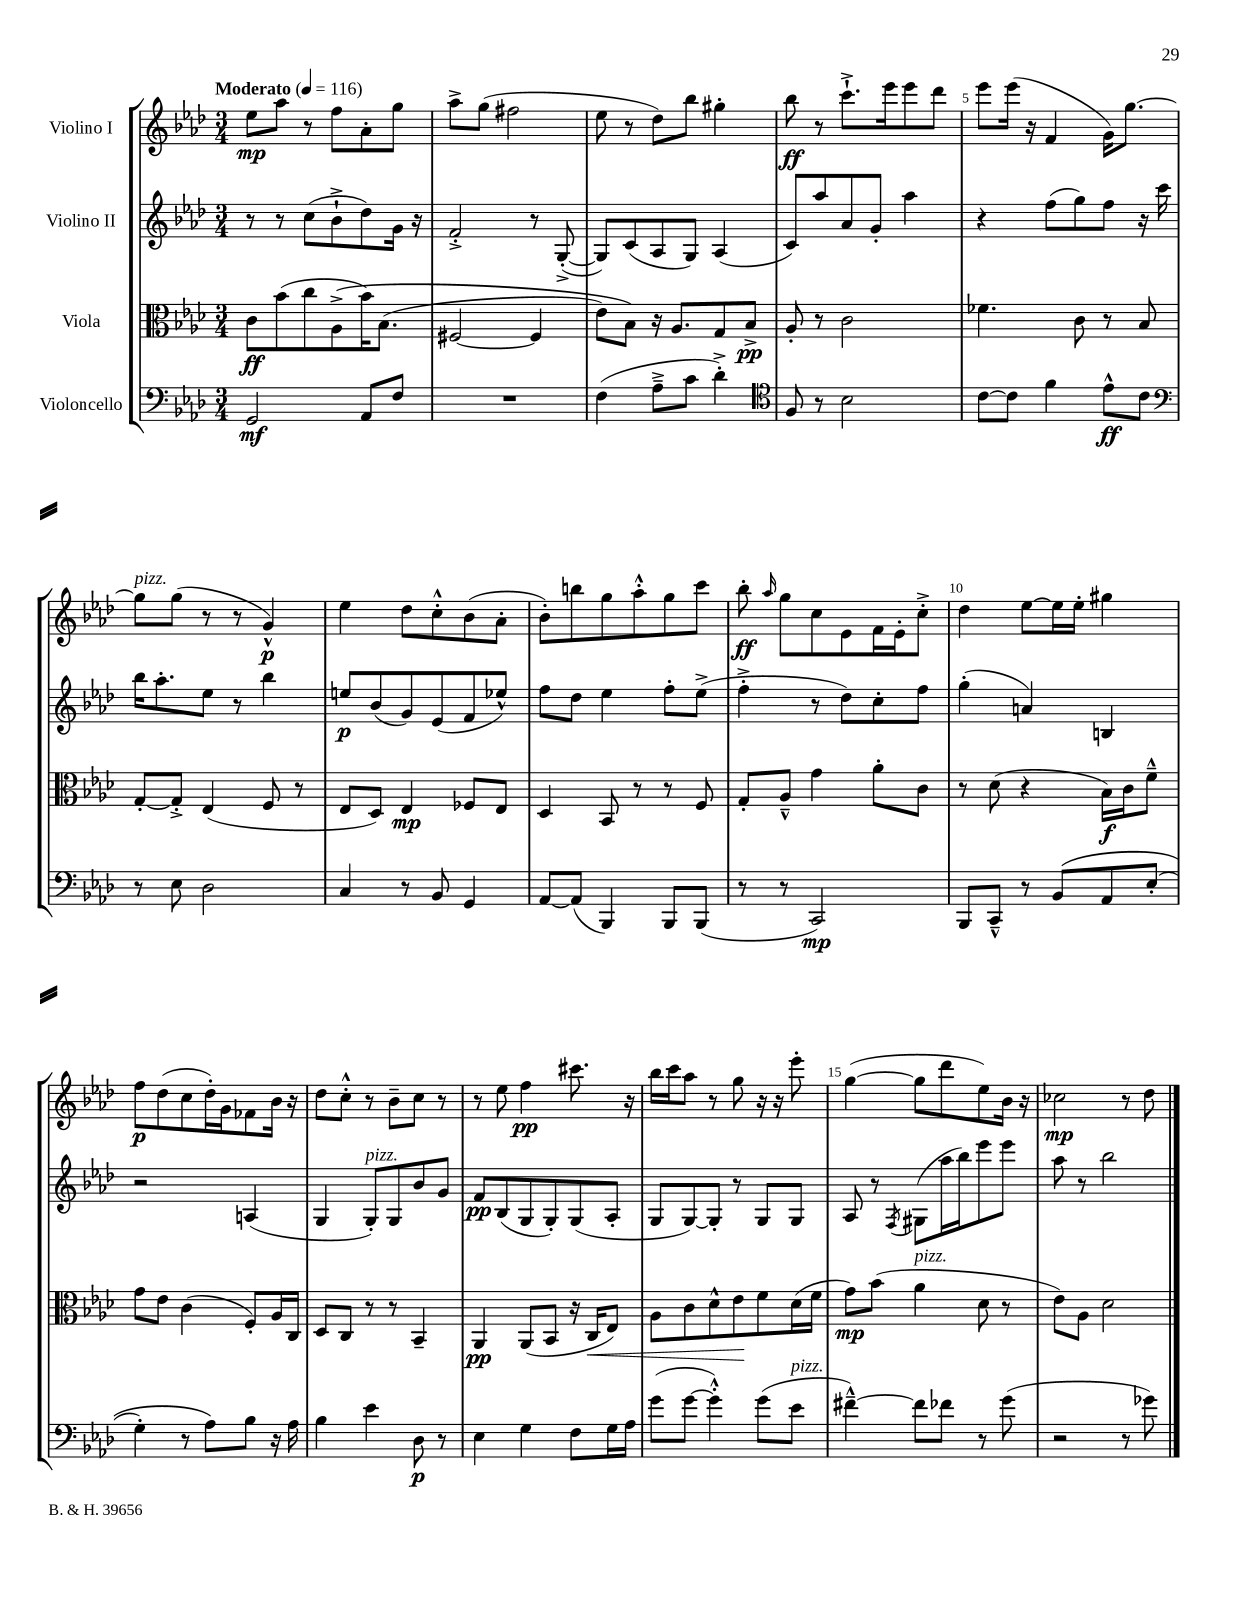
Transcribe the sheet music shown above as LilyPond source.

<<
\new StaffGroup <<
\new Staff = "s0" \with { instrumentName = "Violino I" } {
    \clef treble \key aes \major \numericTimeSignature \time 3/4 \tempo "Moderato" 4 = 116
    \autoBeamOff ees''8[\mp aes''8] r8 f''8[ aes'8-. g''8] |
    aes''8[-> g''8]( fis''2 |
    ees''8 r8 des''8[) bes''8] gis''4-. |
    bes''8\ff r8 c'''8.[-!-> ees'''16 ees'''8 des'''8] |
    ees'''8[ ees'''16]( r16 f'4 g'16[) g''8.]~ |
    g''8[^\markup { \italic "pizz." } g''8]( r8 r8 g'4-^\p) |
    ees''4 des''8[ c''8-.-^ bes'8( aes'8]-. |
    bes'8[-.) b''8 g''8 aes''8-.-^ g''8 c'''8] |
    bes''8-.\ff \grace { aes''16 } g''8[ c''8 ees'8 f'16 ees'16-. c''8]-.-> |
    des''4 ees''8[~ ees''16 ees''16]-. gis''4 |
    f''8[\p des''8( c''8 des''16-.) g'16 fes'8 bes'16] r16 |
    des''8[ c''8]-.-^ r8 bes'8[-- c''8] r8 |
    r8 ees''8 f''4\pp cis'''8. r16 |
    bes''16[ c'''16 aes''8] r8 g''8 r16 r16 ees'''8-. |
    g''4~( g''8[ des'''8 ees''8) bes'16] r16 |
    ces''2\mp r8 des''8 \bar "|." |
}
\new Staff = "s1" \with { instrumentName = "Violino II" } {
    \clef treble \key aes \major \numericTimeSignature \time 3/4
    \autoBeamOff r8 r8 c''8[( bes'8-!-> des''8) g'16] r16 |
    f'2-.-> r8 g8~-.->( |
    g8[) c'8( aes8 g8]) aes4( |
    c'8[) aes''8 aes'8 g'8]-. aes''4 |
    r4 f''8[( g''8) f''8] r16 c'''16 |
    bes''16[ aes''8.-. ees''8] r8 bes''4 |
    e''8[\p bes'8( g'8) ees'8( f'8 ees''8]-^) |
    f''8[ des''8] ees''4 f''8[-. ees''8]->( |
    f''4-.-> r8 des''8[) c''8-. f''8] |
    g''4-.( a'4) b4 |
    r2 a4( |
    g4 g8[-.^\markup { \italic "pizz." }) g8 bes'8 g'8] |
    f'8[\pp bes8( g8 g8-.) g8( aes8]-. |
    g8[ g8~) g8]-. r8 g8[ g8] |
    aes8 r8 \acciaccatura { f8 } gis8[( aes''16 bes''16) ees'''8 ees'''8] |
    aes''8 r8 bes''2 \bar "|." |
}
\new Staff = "s2" \with { instrumentName = "Viola" } {
    \clef alto \key aes \major \numericTimeSignature \time 3/4
    \autoBeamOff c'8[\ff bes'8( c''8 aes8->\( bes'16) bes8.]( |
    fis2~ fis4 |
    ees'8[) bes8]\) r16 aes8.[ g8 bes8]->\pp |
    aes8-. r8 c'2 |
    fes'4. c'8 r8 bes8 |
    g8[~-. g8]-.-> ees4( f8 r8 |
    ees8[ des8]) ees4\mp fes8[ ees8] |
    des4 bes,8 r8 r8 f8 |
    g8[-. aes8]---^ g'4 aes'8[-. c'8] |
    r8 des'8( r4 bes16[\f) c'16 f'8]---^ |
    g'8[ ees'8] c'4( f8[-.) aes16 c16] |
    des8[ c8] r8 r8 bes,4-- |
    aes,4\pp aes,8[( bes,8] r16 c16[\< ees8]) |
    aes8[ c'8 des'8-^ ees'8\! f'8 des'16( f'16] |
    g'8[\mp) bes'8]( aes'4^\markup { \italic "pizz." } des'8 r8 |
    ees'8[) aes8] des'2 \bar "|." |
}
\new Staff = "s3" \with { instrumentName = "Violoncello" } {
    \clef bass \key aes \major \numericTimeSignature \time 3/4
    \autoBeamOff g,2\mf aes,8[ f8] |
    R2. |
    f4( aes8[---> c'8] des'4-.->) |
    \clef tenor f8 r8 bes2 |
    c'8[~ c'8] f'4 ees'8[-^\ff c'8] |
    \clef bass r8 ees8 des2 |
    c4 r8 bes,8 g,4 |
    aes,8[~ aes,8]( bes,,4) bes,,8[ bes,,8]( |
    r8 r8 c,2\mp) |
    bes,,8[ c,8]---^ r8 bes,8[\( aes,8 ees8]-.( |
    g4-.) r8 aes8[\) bes8] r16 aes16 |
    bes4 ees'4 des8\p r8 |
    ees4 g4 f8[ g16 aes16] |
    g'8[( g'8]~ g'4-.-^) g'8[( ees'8]^\markup { \italic "pizz." } |
    fis'4~---^) fis'8[ fes'8] r8 g'8( |
    r2 r8 ges'8) \bar "|." |
}
>>
>>
\layout { \context { \Score \override BarNumber.break-visibility = ##(#f #t #t) barNumberVisibility = #(every-nth-bar-number-visible 5) } }
